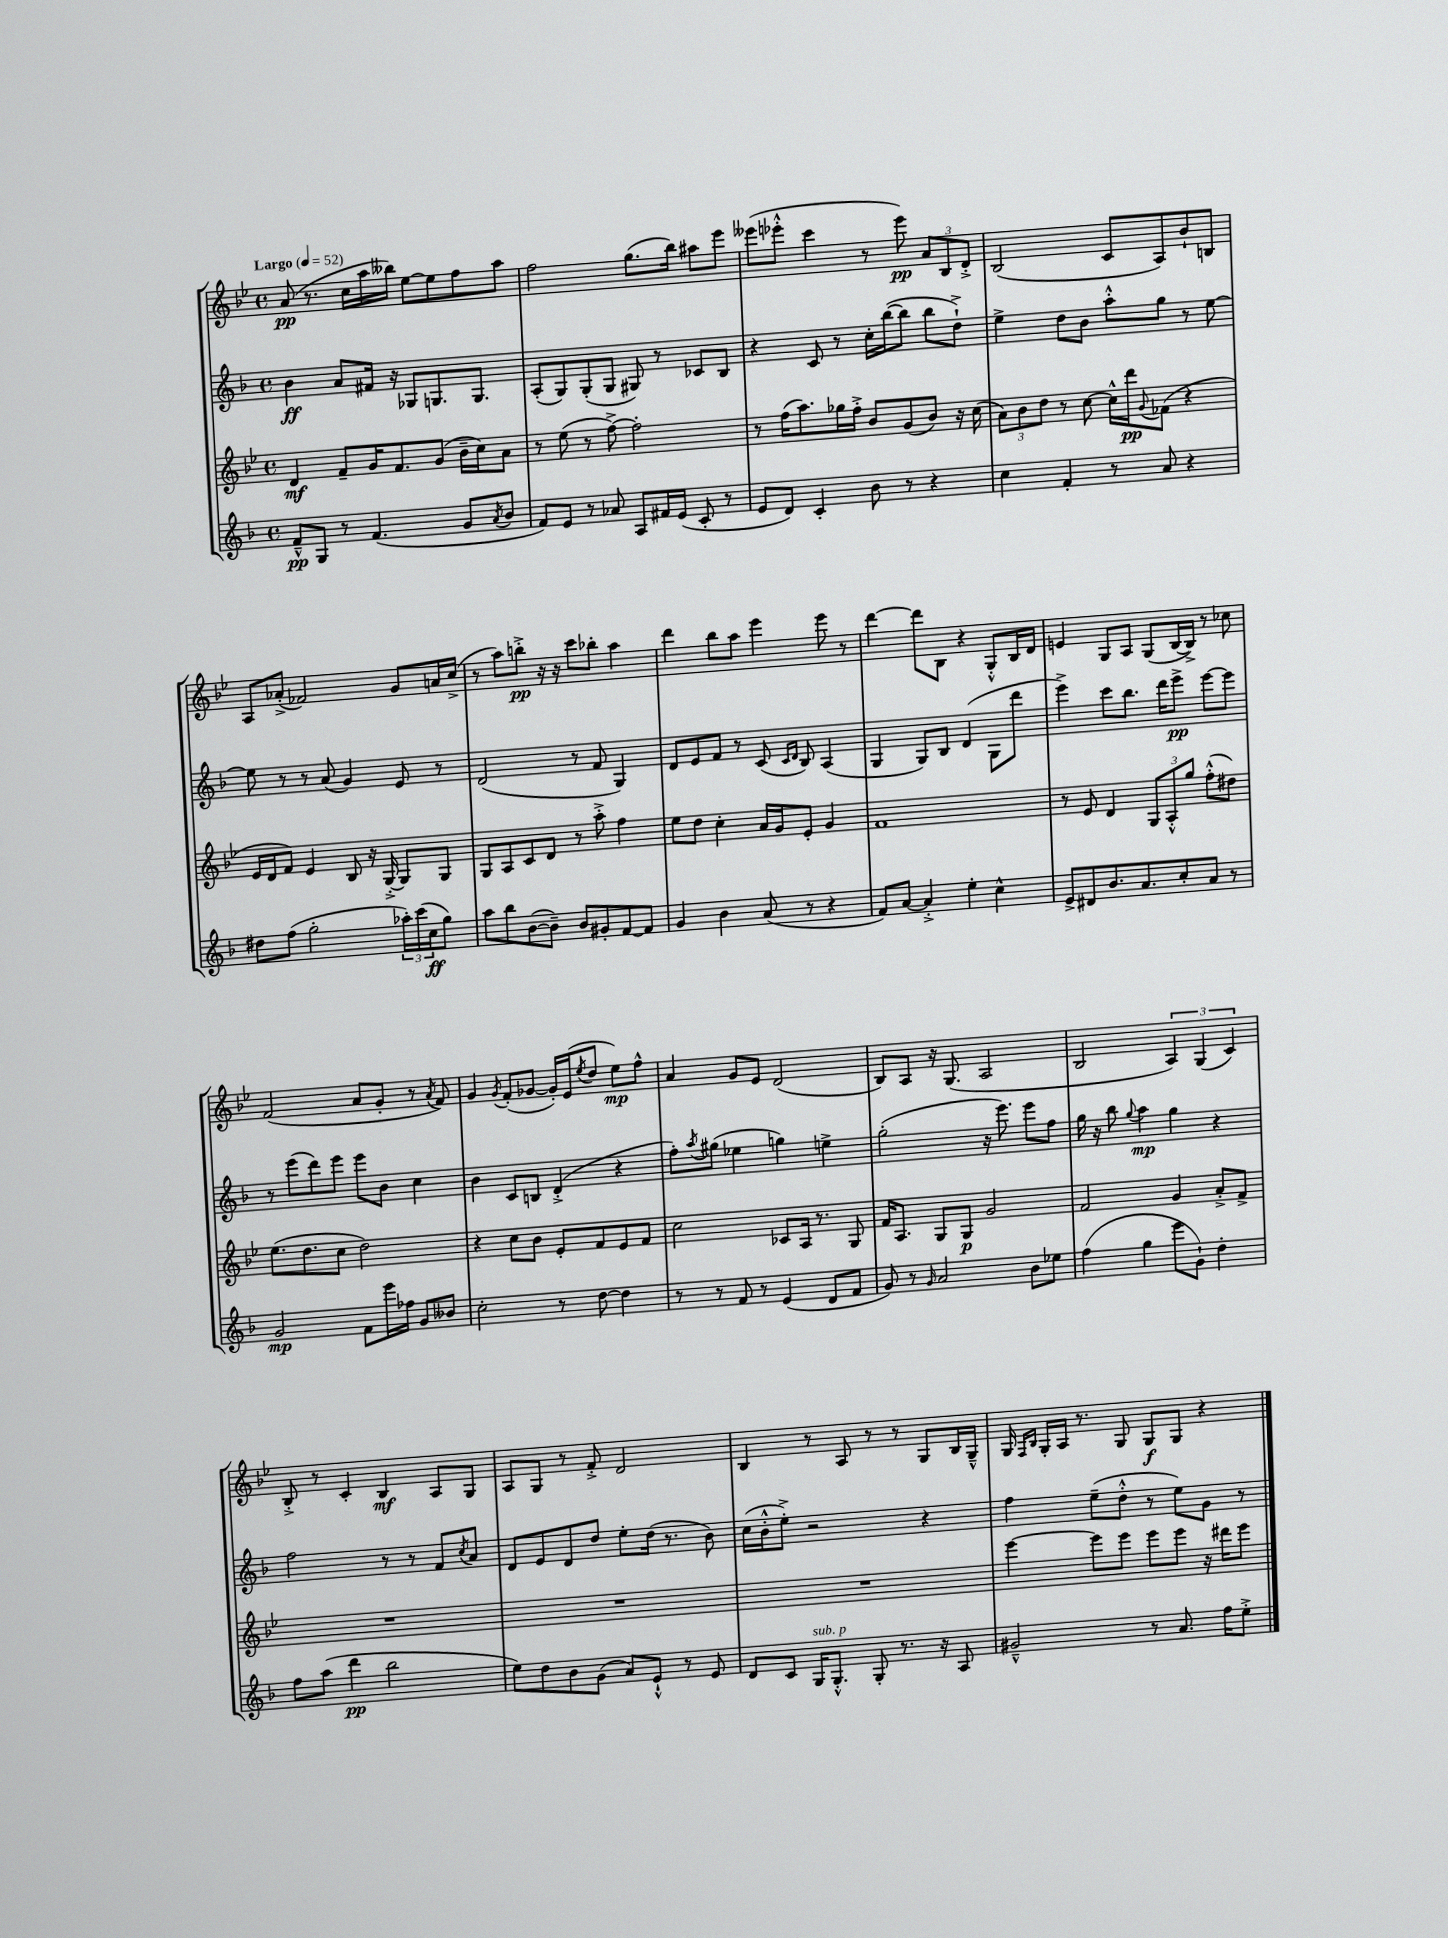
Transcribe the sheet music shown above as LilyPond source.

<<
\new StaffGroup <<
\new Staff = "s0" {
    \clef treble \key bes \major \defaultTimeSignature \time 4/4 \tempo "Largo" 4 = 52
    a'8\pp( r8. c''16 a''16 beses''16) ees''8~ ees''8 f''8 a''8 |
    f''2 g''8.( bes''16) ais''8 ees'''8 |
    eeses'''8( ees'''8-.-^ c'''4 r8 ees'''8\pp) \tuplet 3/2 { a'8 bes8 d'8-.-> } |
    bes2( c'8 a8) bes'8-! b8 |
    a8 aes'8-.->( fes'2) g'8 a'16 c''16->( |
    r8 a''8) b''8-.->\pp r16 r16 c'''8 bes''8-. a''4 |
    d'''4 bes''8 a''8 ees'''4 ees'''8 r8 |
    d'''4~ d'''8 bes8 r4 g8-.-^ bes16 d'16 |
    e'4 g8 a8 g8( bes16~ bes16->) r8 ces''8 |
    f'2( a'8 g'8-. r8 \acciaccatura { a'8 } f'8) |
    g'4 \acciaccatura { g'8 } f'8-.( ges'8~ ges'16-.) ees'16( \acciaccatura { ees''8 } d''8 ees''8\mp) f''8-^ |
    a'4 g'8 ees'8 d'2( |
    bes8) a8 r16 g8.( a2 |
    bes2 \tuplet 3/2 { a4) g4( c'4) } |
    bes8-.-> r8 c'4-. bes4\mf a8 g8 |
    a8 g8 r8 f'8-.-> d'2 |
    bes4 r8 a8 r8 r8 g8 bes16 g16---^ |
    g16 \grace { f16 bes16 } g16-. a16 r8. g8 g8\f g8 r4 \bar "|." |
}
\new Staff = "s1" {
    \clef treble \key f \major \defaultTimeSignature \time 4/4
    bes'4\ff a'8 fis'16 r16 ges8 g8. g8. |
    a8-.( g8) g8-.( g8 gis8) r8 ces'8 bes8 |
    r4 c'8 r8 c''16-. bes''16~( bes''8 bes''8 d''8-!->) |
    e''4-> d''8 bes'8 a''8-.-^ g''8 r8 e''8~ |
    e''8 r8 r8 a'8( g'4) e'8 r8 |
    d'2( r8 f'8 g4) |
    d'8 e'8 f'8 r8 c'8( \grace { c'16 d'16 } bes8) a4( |
    g4 g8) bes8 d'4( g8 d'''8 |
    e'''4->) c'''8 bes''8. d'''16 e'''8->\pp e'''8~ e'''8 |
    r8 e'''8( d'''8) e'''8 e'''8 bes'8 c''4 |
    bes'4 c'8 b8 d'4-.->( r4 |
    f''8-.) \acciaccatura { a''8 } gis''8( ees''4 g''4) e''4-> |
    g''2-.( r16 e'''8.) e'''8 f''8 |
    g''16 r16 bes''8 \appoggiatura { g''8 } a''4\mp g''4 r4 |
    f''2 r8 r8 f'8 \acciaccatura { c''8 } a'8 |
    d'8 e'8 d'8 d''8 e''8-. d''16( r8. bes'8) |
    c''16( bes'16-.-^ e''8-.->) r2 r4 |
    f''4 e''8--( d''8-.-^ r8 e''8) g'8 r8 \bar "|." |
}
\new Staff = "s2" {
    \clef treble \key bes \major \defaultTimeSignature \time 4/4
    d'4\mf f'8-- g'16 f'8. g'8( bes'16-- c''16) a'8 |
    r8 ees''8( r8 f''8~->) f''2-. |
    r8 f''16( a''8.) ges''16 f''16-.-> bes'8 g'8( bes'8) r16 c''16( |
    \tuplet 3/2 { a'8) bes'8 d''8 } r8 c''8~ c''16-^ d'''16\pp \appoggiatura { g'8 } fes'8( r4 |
    ees'16 d'16 f'8) ees'4 bes8 r16 g16~-.-> g8 g8 |
    g8 a8 c'8 d'8 r8 a''8-.-> f''4 |
    ees''8 d''8 c''4-. a'16 g'16 ees'8-. g'4 |
    f'1 |
    r8 ees'8 d'4 \tuplet 3/2 { g8 a8-.-^ g''8 } f''8-.-^( dis''8) |
    ees''8.( d''8. c''8 d''2) |
    r4 c''8 bes'8 ees'8-. f'8 ees'8 f'8 |
    c''2 ces'8 a16 r8. g8 |
    f'16 a8. g8 g8\p g'2 |
    f'2 g'4 a'8-.-> f'8-> |
    R1 |
    R1 |
    R1 |
    ees'''4~ ees'''8 ees'''8 ees'''8 ees'''8 r16 dis'''16 ees'''8 \bar "|." |
}
\new Staff = "s3" {
    \clef treble \key f \major \defaultTimeSignature \time 4/4
    f'8---^\pp g8 r8 f'4.( g'8 \acciaccatura { a'8 } bes'8 |
    f'8) e'8 r8 aes'8 a8 fis'16 e'16( c'8-. r8 |
    e'8 d'8) c'4-. bes'8 r8 r4 |
    c''4 f'4-. r8 a'8 r4 |
    dis''8 f''8( g''2-. \tuplet 3/2 { aes''16-.) c'''16( c''16\ff } g''8) |
    a''8 bes''8 bes'8~( bes'8--) bes'8 gis'8-. f'8~ f'8 |
    g'4 bes'4 a'8( r8 r4 |
    f'8) a'8~ a'4-.-> e''4-. c''4-^ |
    e'8-> dis'8 bes'8. a'8. c''8-. a'8 r8 |
    g'2\mp f'8 e'''16 fes''16 g'8 beses'8 |
    c''2-. r8 d''8~ d''4 |
    r8 r8 f'8 r8 e'4( d'8 f'8 |
    g'8) r8 \grace { g'16 } a'2 bes'8 ees''8 |
    f''4( g''4 e'''8 g'8-!) d''4-. |
    f''8 a''8( d'''4\pp bes''2 |
    e''8) d''8 bes'8 g'8( a'8) e'8-!-^ r8 e'8 |
    d'8 c'8 g16^\markup { \italic "sub. p" } g8.-.-^ g8-. r8. r16 a8 |
    gis'2---^ r8 a'8. f''16 e''8-.-> \bar "|." |
}
>>
>>
\layout { \context { \Score \remove "Bar_number_engraver" } }
